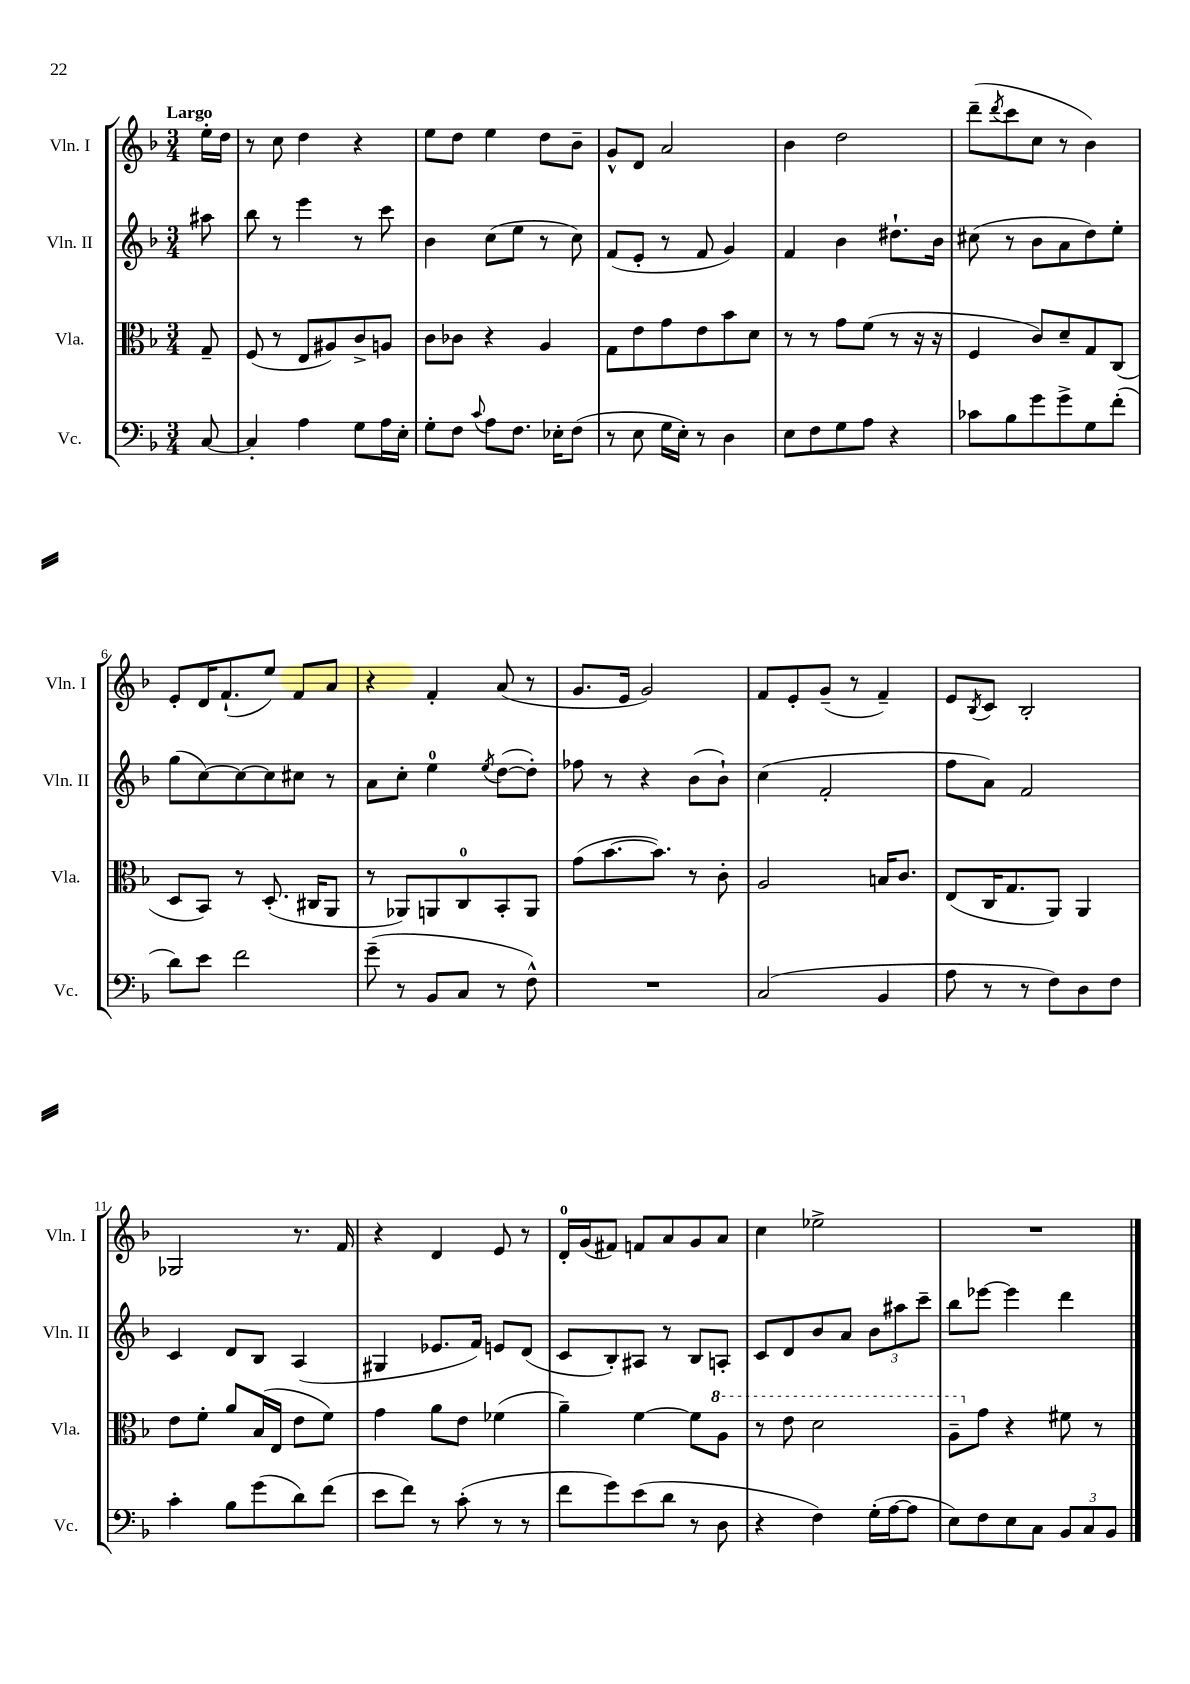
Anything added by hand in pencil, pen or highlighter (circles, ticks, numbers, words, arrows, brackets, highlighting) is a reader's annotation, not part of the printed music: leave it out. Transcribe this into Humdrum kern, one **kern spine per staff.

**kern	**kern	**kern	**kern
*staff4	*staff3	*staff2	*staff1
*clefF4	*clefC3	*clefG2	*clefG2
*k[b-]	*k[b-]	*k[b-]	*k[b-]
*M3/4	*M3/4	*M3/4	*M3/4
[8C	8G~	8aa#	16ee'
.	.	.	16dd
=	=	=	=
4C']	(8F	8bb-	8r
.	8r	8r	8cc
4A	8E	4eee	4dd
.	8A#)	.	.
8G	8c^	8r	4r
16A	8A	8ccc	.
16E'	.	.	.
=	=	=	=
8G'	8c	4b-	8ee
8F	8c-	.	8dd
8qqc	.	.	.
8A	4r	(8cc	4ee
8.F	.	8ee	.
.	4A	8r	8dd
16E-'	.	.	.
(8F	.	8cc)	8b-~
=	=	=	=
8r	8G	(8f	8g^^
8E	8e	8e'	8d
16G	8g	8r	2a
16E')	.	.	.
8r	8e	8f	.
4D	8b-	4g)	.
.	8d	.	.
=	=	=	=
8E	8r	4f	4b-
8F	8r	.	.
8G	8g	4b-	2dd
8A	(8f	.	.
4r	8r	8.dd#`	.
.	16r	.	.
.	16r	16b-	.
=	=	=	=
8c-	4F	(8cc#	(8ddd~
.	.	.	8qddd
8B-	.	8r	8ccc
8g	8c)	8b-	8cc
8g^	8d~	8a	8r
8G	8G	8dd)	4b-)
(8f'	(8C	8ee'	.
=	=	=	=
8d)	8D	(8gg	8e'
8e	8BB-)	[8cc)	16d
.	.	.	(8.f`
2f	8r	8cc_	.
.	(8.D'	8cc]	8ee)
.	.	8cc#	8f
.	16C#	.	.
.	8AA	8r	8a
=	=	=	=
(8g~	8r	8a	4r
8r	8AA-)	8cc'	.
8BB-	8AA	4ee	4f'
8C	8C	.	.
.	.	8qee	.
8r	8BB-'	([8dd	(8a
8F^^)	8AA	8dd'])	8r
=	=	=	=
2.r	(8g	8ff-	8.g
.	[8.b-	8r	.
.	.	.	16e
.	.	4r	2g)
.	8.b-])	.	.
.	8r	(8b-	.
.	8c'	8b-`)	.
=	=	=	=
(2C	2A	(4cc	8f
.	.	.	8e'
.	.	2f'	(8g~
.	.	.	8r
4BB-	16B	.	4f~)
.	8.c	.	.
=	=	=	=
8A	(8E	8ff	8e
.	.	.	8qB-
8r	16C	8a)	8c
.	8.G	.	.
8r	.	2f	2B-'
8F)	8AA)	.	.
8D	4AA	.	.
8F	.	.	.
=	=	=	=
4c'	8e	4c	2G-
.	8f'	.	.
8B-	8a	8d	.
(8g	(16B-	8B-	.
.	16E	.	.
8d)	8e	(4A	8.r
(8f	8f)	.	.
.	.	.	16f
=	=	=	=
8e	4g	4G#	4r
8f)	.	.	.
8r	8a	8.e-	4d
(8c'	8e	.	.
.	.	16f)	.
8r	(4f-	8e	8e
8r	.	(8d	8r
=	=	=	=
8f	4a~)	8c	16d'
.	.	.	(16g
8g)	.	8B-')	8f#)
(8e	[4f	8A#	8f
8d	.	8r	8a
8r	8f]	8B-	8g
8D	8a	8A'	8a
=	=	=	=
4r	8r	8c	4cc
.	8ee	8d	.
4F)	2dd	8b-	2ee-^
.	.	8a	.
(16G'	.	12b-	.
[16A	.	.	.
.	.	12aa#	.
8A]	.	.	.
.	.	12ccc~	.
=	=	=	=
8E)	8a~	8bb-	2.r
8F	8g	[8eee-	.
8E	4r	4eee-]	.
8C	.	.	.
12BB-	8f#	4ddd	.
12C	.	.	.
.	8r	.	.
12BB-	.	.	.
==	==	==	==
*-	*-	*-	*-
